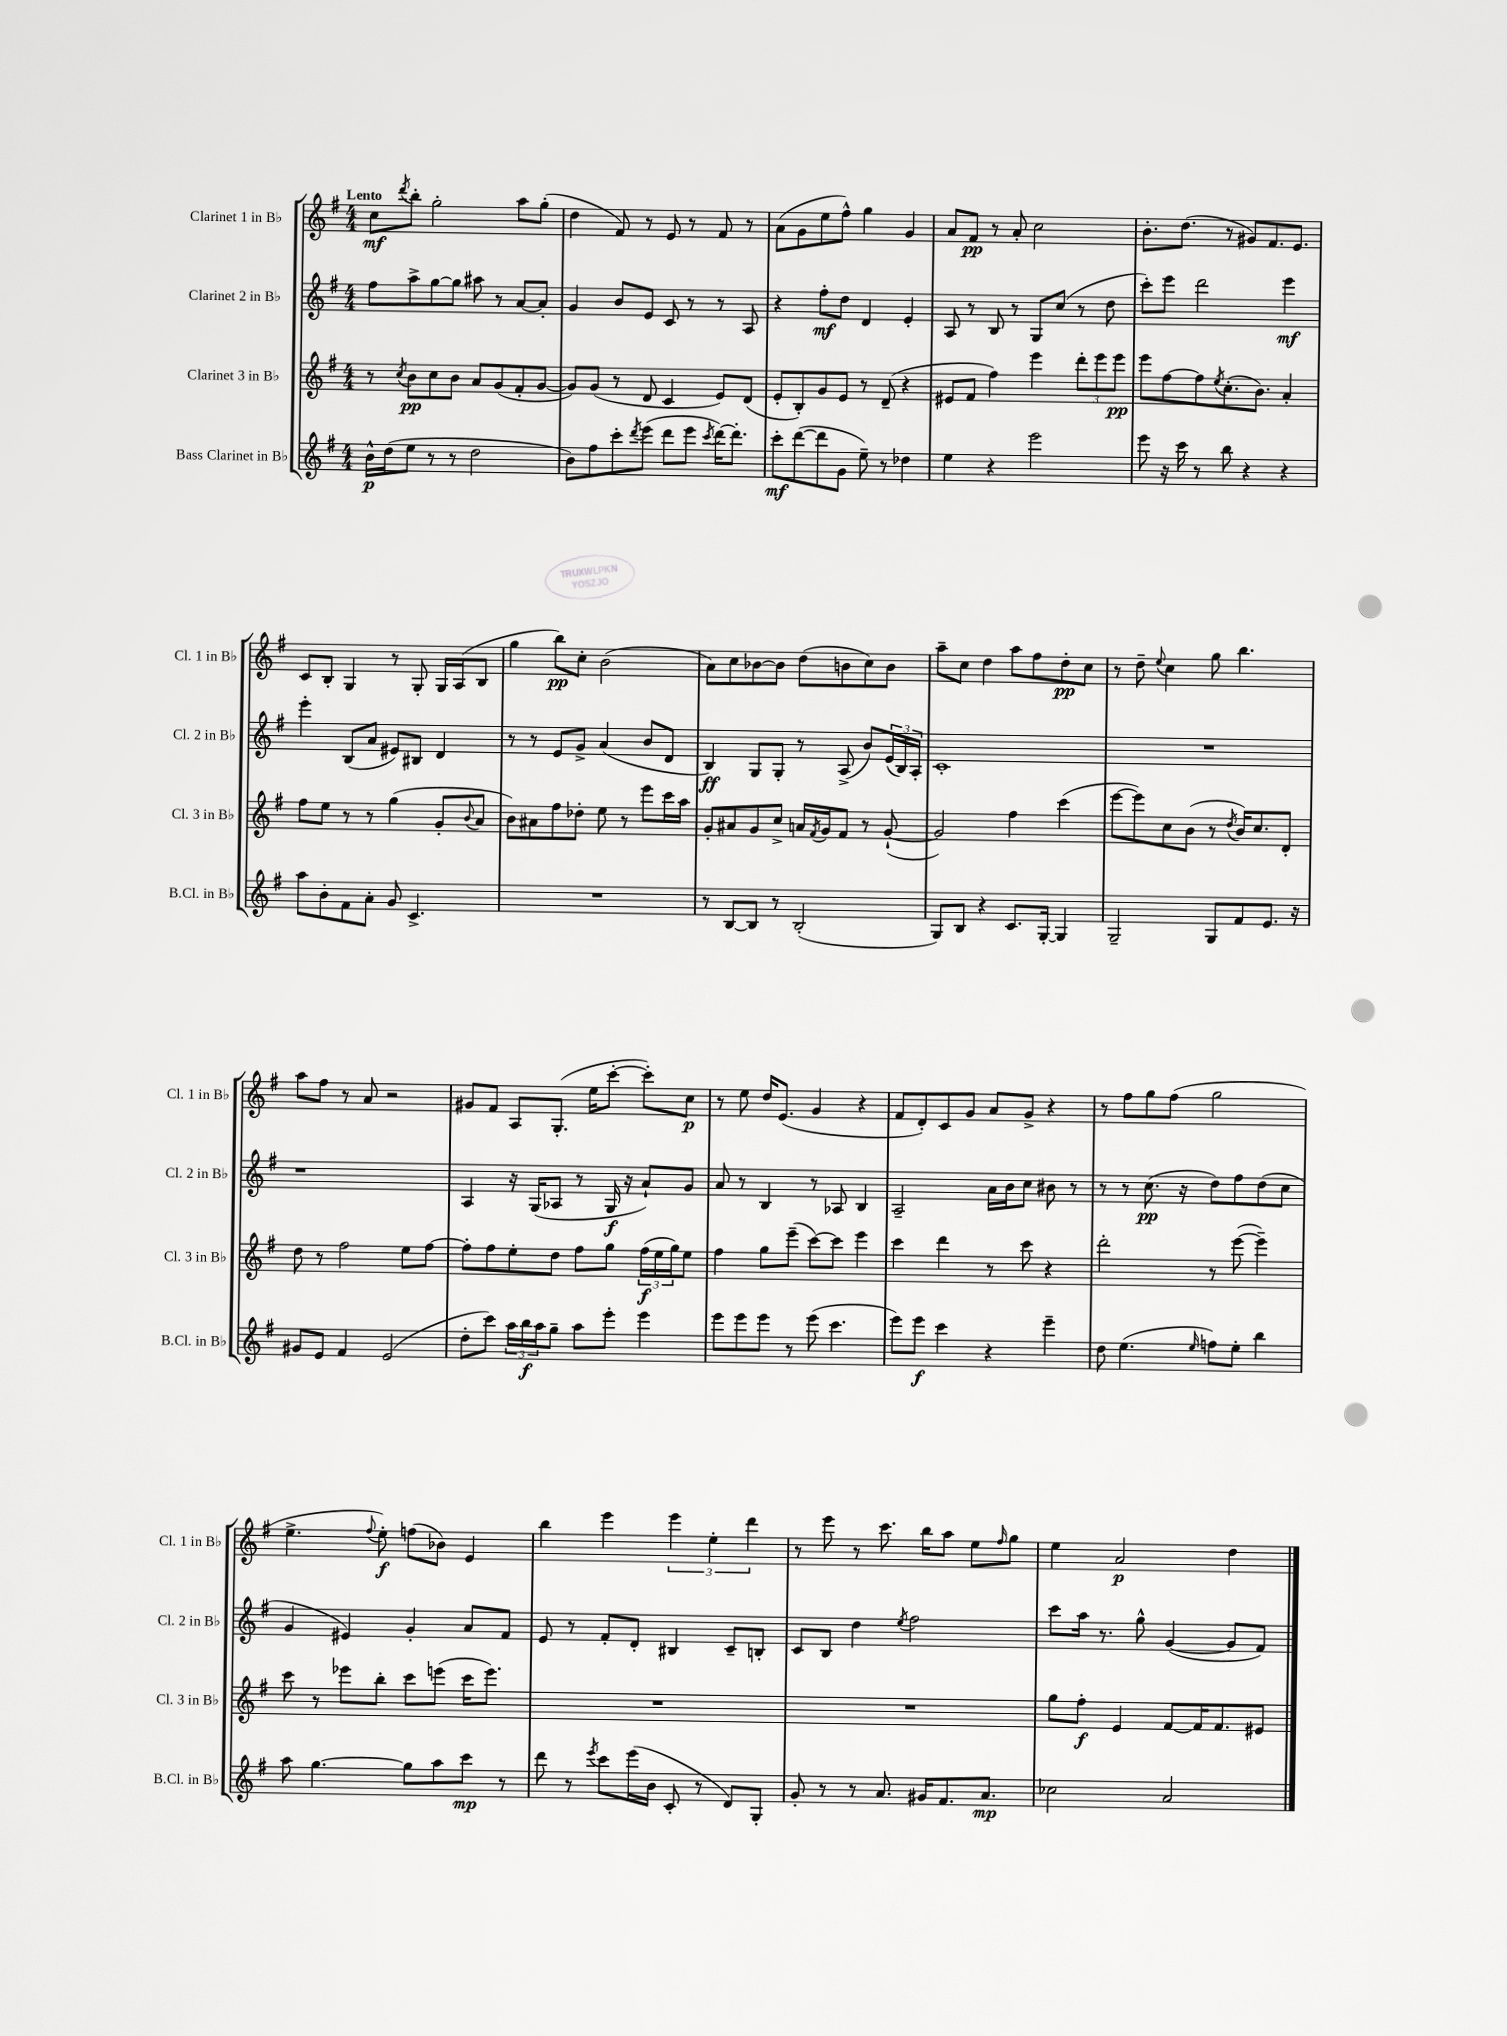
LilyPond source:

<<
\new StaffGroup <<
\new Staff = "s0" \with { instrumentName = "Clarinet 1 in Bb" shortInstrumentName = "Cl. 1 in Bb" } {
    \clef treble \key g \major \numericTimeSignature \time 4/4 \tempo "Lento"
    c''8\mf \acciaccatura { d'''8 } b''8-. g''2-. a''8 g''8-.( |
    d''4 fis'8) r8 e'8 r8 fis'8 r8 |
    a'8( g'8 e''8 fis''8-^) g''4 g'4 |
    a'8 fis'8\pp r8 a'8-. c''2 |
    b'8.-. d''8.( r8 gis'8) fis'8. e'8. |
    c'8 b8-. g4 r8 g8-. g16 a16( b8 |
    g''4 b''8\pp) c''8-. b'2( |
    a'8) c''8 bes'8~ bes'8 d''8( b'8 c''8) b'8 |
    a''8-- c''8 d''4 a''8 fis''8 d''8-.\pp c''8 |
    r8 d''8-- \appoggiatura { e''8 } c''4 g''8 b''4. |
    a''8 fis''8 r8 a'8 r2 |
    gis'8 fis'8 a8 g8.-.( e''16 c'''8~-. c'''8-.) c''8\p |
    r8 e''8 d''16 e'8.( g'4 r4 |
    fis'8 d'8-.) c'8 g'8 a'8 g'8-> r4 |
    r8 fis''8 g''8 fis''8( g''2 |
    e''4.-> \appoggiatura { fis''8 } e''8-.\f) f''8( bes'8) e'4 |
    b''4 e'''4 \tuplet 3/2 { e'''4 e''4-. d'''4 } |
    r8 e'''8 r8 c'''8. b''16 a''8 e''8 \grace { fis''16 } g''8 |
    e''4 a'2\p d''4 \bar "|." |
}
\new Staff = "s1" \with { instrumentName = "Clarinet 2 in Bb" shortInstrumentName = "Cl. 2 in Bb" } {
    \clef treble \key g \major \numericTimeSignature \time 4/4
    fis''8 a''8-> g''8~ g''8 ais''8 r8 a'8~ a'8-. |
    g'4 b'8 e'8 c'8 r8 r8 a8 |
    r4 fis''8-.\mf d''8 d'4 e'4-. |
    a8 r8 b8 r8 g8 c''8( r8 d''8 |
    c'''8-.) e'''8 d'''2 e'''4\mf |
    e'''4-. b8( a'8 eis'8) bis8 d'4 |
    r8 r8 e'8 g'8-> a'4( b'8 d'8 |
    b4\ff) g8 g8-. r8 a8->( b'8) \tuplet 3/2 { e'16( b16) a16-. } |
    c'1-. |
    R1 |
    r1 |
    a4 r16 g16( aes8 r8 g16\f r16 a'8-!) g'8 |
    a'8 r8 b4 r8 aes8 b4 |
    a2-- a'16 b'16 c''8 bis'8 r8 |
    r8 r8 c''8.\pp( r16 d''8) fis''8 d''8( c''8 |
    g'4 eis'4) g'4-. a'8 fis'8 |
    e'8 r8 fis'8-. d'8-. bis4 c'8-- b8-. |
    c'8 b8 d''4 \acciaccatura { e''8 } fis''2 |
    c'''8 a''16 r8. g''8-^ g'4~( g'8 fis'8) \bar "|." |
}
\new Staff = "s2" \with { instrumentName = "Clarinet 3 in Bb" shortInstrumentName = "Cl. 3 in Bb" } {
    \clef treble \key g \major \numericTimeSignature \time 4/4
    r8 \acciaccatura { c''8 } b'8\pp c''8 b'8 a'8 g'8( fis'8-. g'8~ |
    g'8) g'8( r8 d'8 c'4 e'8) d'8( |
    e'8-. b8-.) g'8 e'8 r8 d'8--( r4 |
    eis'8 fis'8 fis''4) e'''4 \tuplet 3/2 { d'''8-. e'''8 e'''8\pp } |
    e'''8 fis''8~ fis''8 \acciaccatura { e''8 } c''8.-.( b'8.) a'4-. |
    fis''8 e''8 r8 r8 g''4( g'8-. \appoggiatura { b'8 } a'8 |
    b'8) ais'8 fis''8 des''8-. e''8 r8 e'''8 c'''16 a''16 |
    g'8-. ais'8 g'8 c''8-> a'16 \acciaccatura { fis'8 } g'16 fis'8 r8 g'8~-!( |
    g'2) fis''4 c'''4( |
    e'''8~ e'''8) c''8 b'8( r8 \acciaccatura { d''8 } b'16) c''8. d'8-. |
    d''8 r8 fis''2 e''8 fis''8~ |
    fis''8-. fis''8 e''8-. d''8 fis''8 g''8 \tuplet 3/2 { fis''16\f( e''16 g''16) } e''8 |
    fis''4 g''8 e'''8--( c'''8~) c'''8 e'''4 |
    c'''4 d'''4 r8 c'''8 r4 |
    d'''2-. r8 e'''8~( e'''4--) |
    c'''8 r8 ees'''8 b''8-. c'''8 e'''8( c'''16 e'''8.) |
    R1 |
    R1 |
    g''8 fis''8-.\f e'4 fis'8~ fis'16 fis'8. eis'8 \bar "|." |
}
\new Staff = "s3" \with { instrumentName = "Bass Clarinet in Bb" shortInstrumentName = "B.Cl. in Bb" } {
    \clef treble \key g \major \numericTimeSignature \time 4/4
    b'16-^\p d''16( e''8 r8 r8 d''2 |
    b'8) fis''8 c'''8-. \acciaccatura { d'''8 } e'''8( d'''8 e'''8 \acciaccatura { c'''8 } d'''16~) d'''8.-. |
    c'''8-.\mf d'''8~( d'''8 g'8 e''8--) r8 des''4 |
    e''4 r4 e'''2 |
    e'''8 r16 c'''16 r8 b''8 r4 r4 |
    a''8 b'8-. fis'8 a'8-. g'8 c'4.-> |
    R1 |
    r8 b8~ b8 r8 b2-.( |
    g8) b8 r4 c'8. g16~-. g4 |
    g2-- g8 fis'8 e'8. r16 |
    gis'8 e'8 fis'4 e'2( |
    d''8-. c'''8) \tuplet 3/2 { a''16 b''16\f a''16 } g''8-- a''8 e'''8-. e'''4 |
    e'''8 e'''8 e'''8 r8 e'''8( c'''4. |
    e'''8) e'''8\f c'''4 r4 e'''4-- |
    d''8 e''4.( \grace { e''16 } f''8) e''8-. b''4 |
    a''8 g''4.~ g''8 a''8 c'''8\mp r8 |
    d'''8 r8 \acciaccatura { e'''8 } c'''8 e'''16( b'16 c'8-. r8 d'8) g8-. |
    g'8-. r8 r8 a'8. gis'16 fis'8. a'8.\mp |
    ces''2 a'2 \bar "|." |
}
>>
>>
\layout { \context { \Score \remove "Bar_number_engraver" } }
